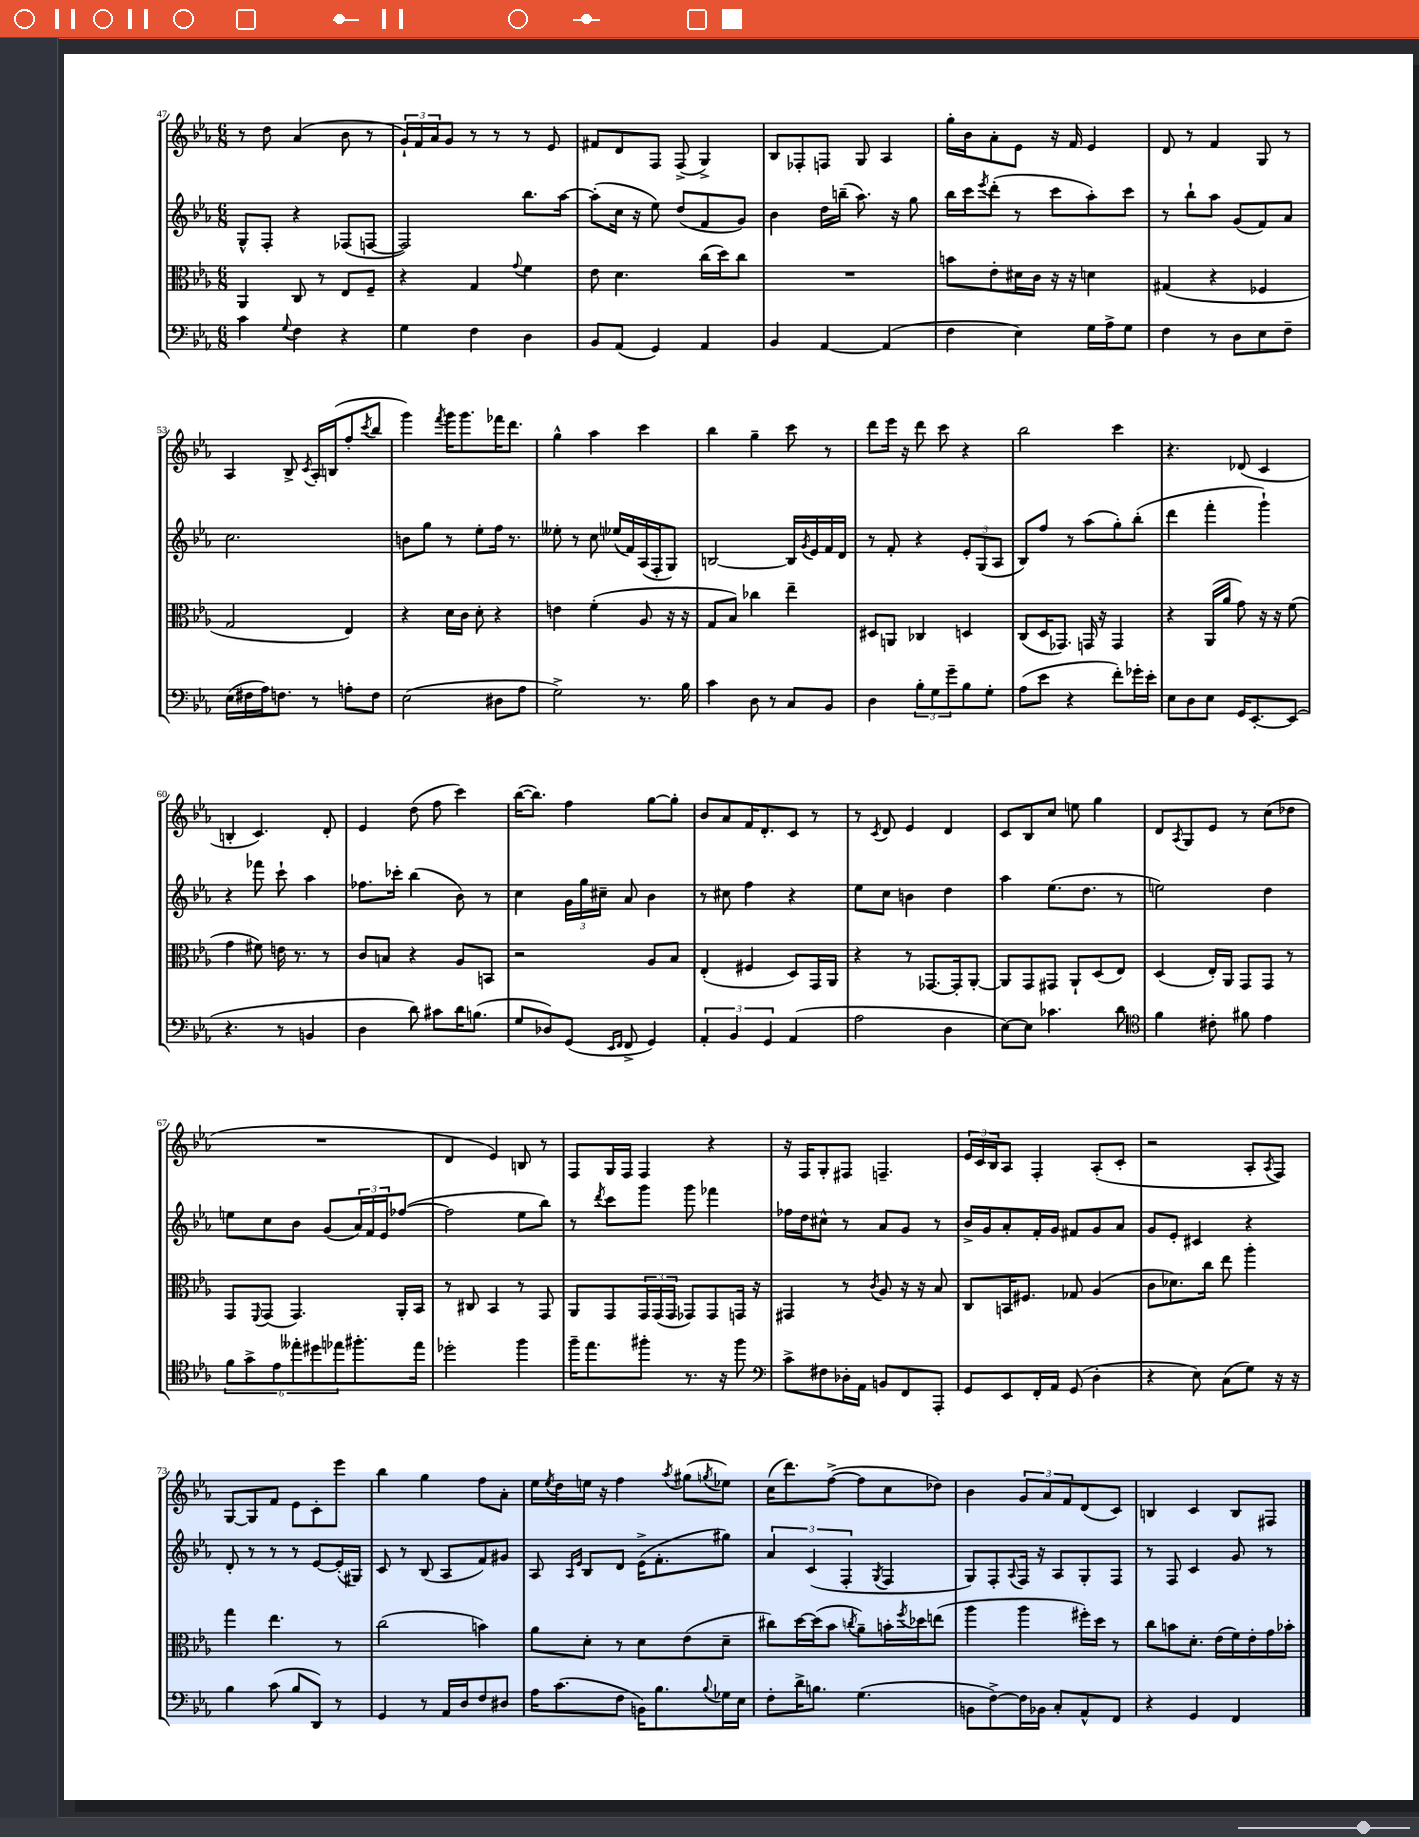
<<
\new StaffGroup <<
\new Staff = "s0" {
    \clef treble \key ees \major \numericTimeSignature \time 6/8
    r8 d''8 aes'4( bes'8 r8 |
    \tuplet 3/2 { g'16-!) f'16 aes'16 } g'8 r8 r8 r8 ees'8 |
    fis'8 d'8 f8 f8->( g4->) |
    bes8 fes8-. f8 g8 aes4 |
    g''16-. bes'16 aes'8-. ees'8 r16 f'16 ees'4 |
    d'8 r8 f'4 g8 r8 |
    aes4 bes8-> \acciaccatura { c'8 } aes16-. b16( f''8-. \acciaccatura { c'''8 } bes''8 |
    g'''4) \acciaccatura { f'''8 } g'''16 g'''8. fes'''16 d'''8. |
    g''4-^ aes''4 c'''4 |
    bes''4 g''4-- c'''8 r8 |
    d'''8 ees'''16 r16 d'''8 c'''8 r4 |
    bes''2 c'''4 |
    r4. des'8( c'4 |
    b4-. c'4.) d'8-. |
    ees'4 d''8( f''8 c'''4) |
    bes''16~( bes''8.) f''4 g''8~ g''8-. |
    bes'8 aes'8 f'16 d'8.-. c'8 r8 |
    r8 \acciaccatura { c'8 } d'8 ees'4 d'4 |
    c'8 bes8 c''8 e''8 g''4 |
    d'8 \acciaccatura { aes8 } g8 ees'8 r8 c''8( des''8 |
    R2. |
    d'4 ees'4) b8 r8 |
    f8 g16 f16 f4 r4 |
    r16 f16 g8-. fis8 f4.-- |
    \tuplet 3/2 { ees'16 c'16 bes16 } aes8 f4-. aes8-.( c'8-. |
    r2 aes8-. \acciaccatura { aes8 } f8) |
    g8~ g8 f'8 ees'8 c'8-. ees'''8 |
    bes''4 g''4 f''8 aes'8-. |
    ees''16 \acciaccatura { ees''8 } d''16 e''16 r16 f''4 \acciaccatura { aes''8 } gis''8( \acciaccatura { g''8 } ees''8) |
    c''16( d'''8.) f''8~->( f''8 c''8 des''8) |
    bes'4 \tuplet 3/2 { g'8 aes'8 f'8 } d'8( c'8) |
    b4 c'4 b8 fis8 \bar "|." |
}
\new Staff = "s1" {
    \clef treble \key ees \major \numericTimeSignature \time 6/8
    g8-^ f8-. r4 fes8( f8~ |
    f2) bes''8. aes''16~ |
    aes''8-.( c''16 r16 ees''8) d''8( f'8 g'8) |
    bes'4 d''16 b''16--( aes''8.) r16 g''8 |
    bes''16 c'''16 \acciaccatura { ees'''8 } d'''8-.( r8 c'''8 aes''8-.) c'''8 |
    r8 bes''8-! aes''8 g'8( f'8) aes'8 |
    c''2. |
    b'8 g''8 r8 ees''8-. f''16 r8. |
    eeses''8-. r8 c''8 ees''16( f'16) aes16( f16-. g8) |
    b2~ b16 \acciaccatura { g'8 } ees'16 f'16 d'16 |
    r8 f'8-. r4 \tuplet 3/2 { ees'8-. g8( aes8 } |
    bes8) f''8 r8 aes''8( g''8-.) bes''8-.( |
    d'''4 f'''4-. g'''4-!) |
    r4 fes'''8 c'''8-! aes''4 |
    fes''8. ces'''16-. bes''4( bes'8) r8 |
    c''4 \tuplet 3/2 { g'16 g''16 cis''16-- } aes'8 bes'4 |
    r8 cis''8 f''4 r4 |
    ees''8 c''8 b'4 d''4 |
    aes''4 ees''8.( d''8. r8 |
    e''2) d''4 |
    e''8 c''8 bes'8 g'8( \tuplet 3/2 { aes'16) f'16 ees'16 } fes''8~( |
    fes''2 ees''8 bes''8) |
    r8 \acciaccatura { d'''8 } c'''8 g'''8 g'''8 fes'''4 |
    fes''16 d''16 cis''8-^ r8 aes'8 g'8 r8 |
    bes'16-> g'16 aes'8-. f'16-. g'16 fis'8 g'8 aes'8 |
    g'8 ees'8-. cis'4 r4 |
    d'8-. r8 r8 r8 ees'8~ ees'16-.( gis16) |
    c'8 r8 bes8( aes8 f'8) gis'8 |
    aes8 \grace { aes16 ees'16 } bes8 d'8 ees'16->( f'8.-. gis''8) |
    \tuplet 3/2 { aes'4 c'4( f4-. } \acciaccatura { g8 } f4 |
    g8) f8-. \appoggiatura { aes8 } f16 r16 aes8 g8-. f8 |
    r8 f8 c'4 g'8 r8 \bar "|." |
}
\new Staff = "s2" {
    \clef alto \key ees \major \numericTimeSignature \time 6/8
    aes,4 c8 r8 ees8 f8-- |
    r4 g4 \appoggiatura { g'8 } f'4 |
    ees'8 d'4. c''16( d''16) c''8 |
    R2. |
    b'8 ees'8-. dis'16 c'16 r16 r16 d'4 |
    gis4( r4 fes4 |
    g2 ees4) |
    r4 d'16 c'16 d'8-. r4 |
    e'4 f'4-.( aes8 r16 r16 |
    g8 bes8) ces''4 ees''4-- |
    dis8 a,8 ces4 d4 |
    c8( d16 ges,8.) g,16 r16 g,4 |
    r4 aes,16( aes'16 g'8) r16 r16 f'8( |
    g'4 fis'8) e'16 r8. r8 |
    c'8 b8 r4 aes8 b,8 |
    r2 aes8 bes8 |
    ees4-.( fis4 d8) g,16 aes,16 |
    r4 r8 ges,8.~ ges,16-. aes,8~-. |
    aes,8 g,8 gis,8 aes,8-! d8( ees8) |
    d4( ees16-.) aes,16 g,8 g,8 r8 |
    g,8 \appoggiatura { f,8 } g,8( g,4.) aes,16-. bes,16 |
    r8 cis8 bes,4 r8 g,8 |
    aes,8 g,8 \tuplet 3/2 { g,16 g,16( g,16 } ges,8) ges,8 g,16 r16 |
    gis,4 r8 \acciaccatura { c'8 } aes8 r16 r16 bes8 |
    c8 b,16 fis8. ges8 aes4( |
    c'8 des'8.) c''16 ees''8 aes''4-. |
    g''4 ees''4. r8 |
    c''2( b'4) |
    aes'8 d'8-. r8 d'8 ees'8( d'8-- |
    cis''8) d''16~ d''16( bes'8 \acciaccatura { c''8 } aes'8--) b'16-. \acciaccatura { f''8 } des''16 e''8( |
    aes''4 aes''4 fis''16-.) d''16 r8 |
    c''8 b'8 d'8.-. ees'16( f'16) ees'16-. g'16 bes'16-. \bar "|." |
}
\new Staff = "s3" {
    \clef bass \key ees \major \numericTimeSignature \time 6/8
    c'4 \appoggiatura { g8 } f4 r4 |
    g4 f4 d4 |
    bes,8 aes,8( g,4) aes,4 |
    bes,4 aes,4~ aes,4( |
    f4 ees4) g16 aes16-> g8 |
    f4 r8 d8 ees8 f8-- |
    ees16( fis16 aes16) f8. r8 a8-. f8 |
    ees2( dis8 aes8 |
    g2->) r8. bes16 |
    c'4 d8 r8 c8 bes,8 |
    d4 \tuplet 3/2 { bes8-. g8 g'8-- } bes8 g8-. |
    aes8( ees'8 r4 f'8-.) ges'16-. ees'16-. |
    ees8 d8 ees8 g,16 ees,8.~-. ees,8( |
    r4. r8 b,4 |
    d4 d'8) cis'8 d'16 b8.( |
    g8 des8) g,8( \grace { ees,16 f,16 } f,8-> g,4) |
    \tuplet 3/2 { aes,4-. bes,4 g,4 } aes,4( |
    aes2 d4 |
    ees8~) ees8 ces'4. d'8 |
    \clef tenor f'4 cis'8-. fis'8 ees'4 |
    \tuplet 6/4 { f'8 g'8-> ees'8 eeses''8-. dis''8 ees''8 } fis''8.-. ees''16 |
    des''2-. f''4 |
    f''16-- ees''8. fis''8-. r8. r16 fis''8 |
    \clef bass c'8-> fis8 des16-. aes,16 b,8 f,8 aes,,8-. |
    g,8 ees,8 f,16-. aes,16 g,8( d4-. |
    r4 ees8) c8( g8) r16 r16 |
    bes4 c'8( bes8 d,8) r8 |
    g,4 r8 aes,16 d16 f8 dis8 |
    aes16 c'8.( f8 b,16) bes8. \appoggiatura { bes8 } ges16 ees16 |
    f8-. d'16-> b8. g4.( |
    b,8 f8~->) f16 bes,16 c8-. aes,8-^ f,8 |
    r4 g,4 f,4 \bar "|." |
}
>>
>>
\layout { \context { \Score currentBarNumber = #47 } }
